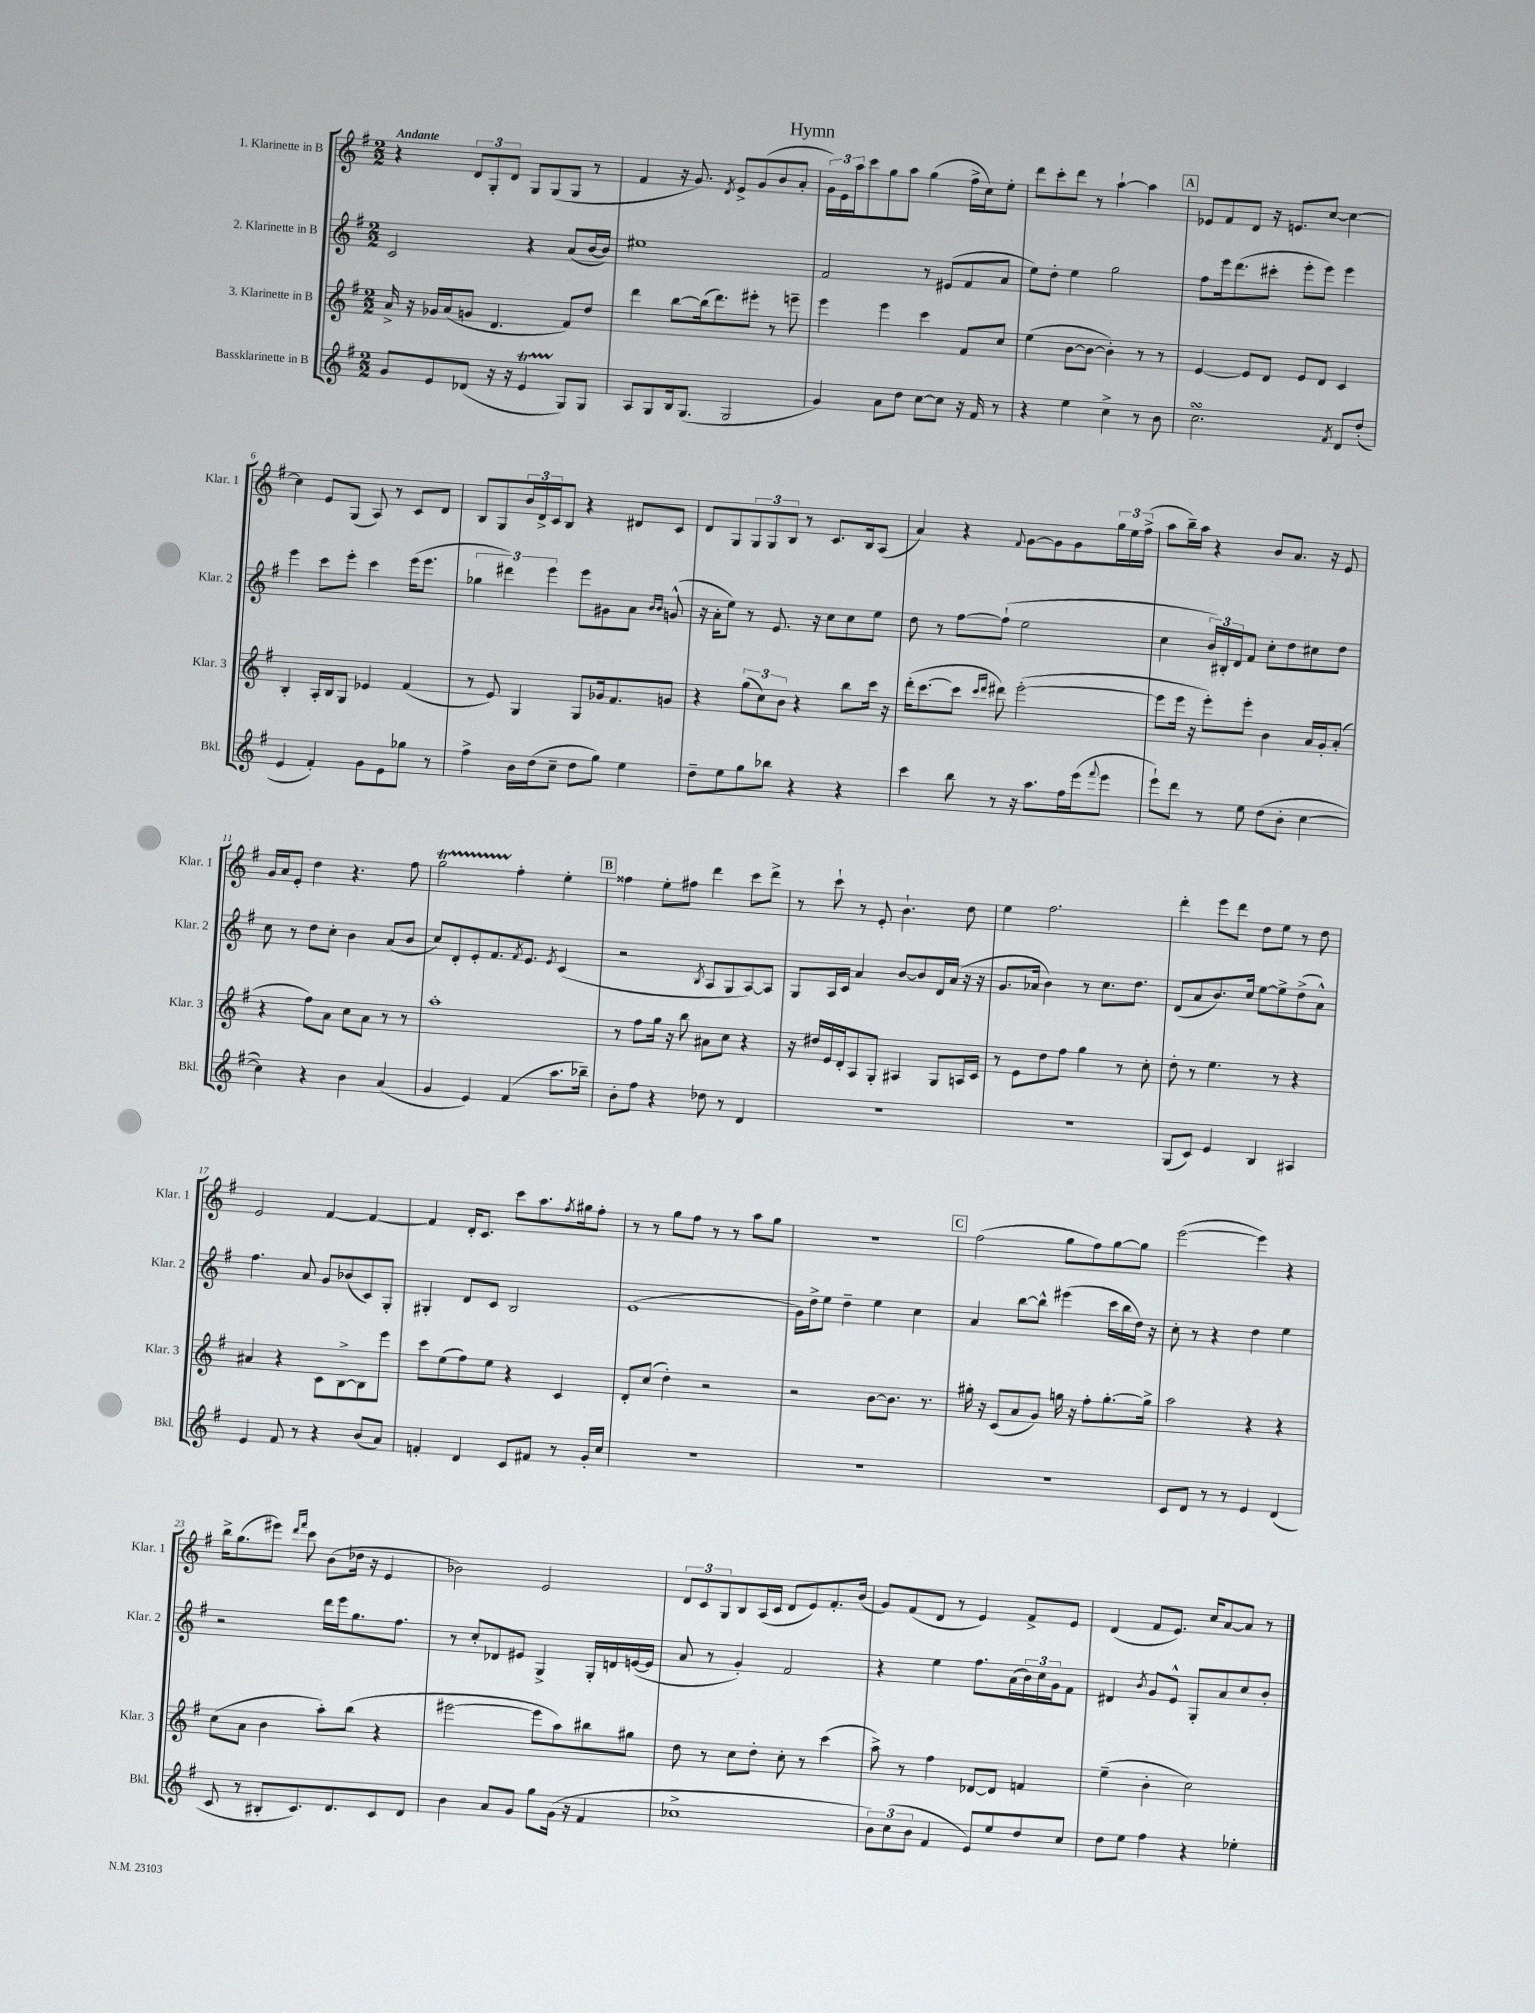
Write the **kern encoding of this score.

**kern	**kern	**kern	**kern
*staff4	*staff3	*staff2	*staff1
*clefG2	*clefG2	*clefG2	*clefG2
*k[f#]	*k[f#]	*k[f#]	*k[f#]
*M2/2	*M2/2	*M2/2	*M2/2
8g/L	16a^/	2c/	4r
.	16r	.	.
8e/	16g-/LL	.	.
.	(16a/J	.	.
(8d-/J	8g/J	.	12d/L
.	.	.	12G'/
16r	4.d/	.	.
.	.	.	12d/J
16r	.	.	.
4e/	.	4r	8G/L
.	.	.	(8G/
8G/L)	8f#/L)	(8a/L	8G/J
8G/J	8dd/J	[16b/L	8r
.	.	16b/]JJ)	.
=	=	=	=
8A/L	4ddd\	1ee#	4f#/
8G/	.	.	.
16B/k	[8bb\L	.	16r
(8.G/J	.	.	8.g/)
.	(16bb\]k	.	.
.	8.ddd\)	.	.
.	.	.	8qd/
2G/	.	.	8e^/L
.	8eee#'\J	.	(8g/
.	8r	.	8b/
.	8eee~\	.	8a'/J
=	=	=	=
4g/)	4eee\	2f#/	24g\LL)
.	.	.	24e\
.	.	.	24aa\J
.	.	.	8ccc\
8a\L	4eee\	.	8gg\
8dd\J	.	.	8aa\J
[8cc\L	4ccc\	8r	(4gg\
8cc\]J	.	(8e#/L	.
16r	8f#/L	8f#/	16ff#^\LL
16f#/	.	.	16cc\J)
8r	8cc/J	8a/J	8ee'\J
=	=	=	=
4r	(4ee\	8ee\L)	8ddd\L
.	.	8dd'\J	8ccc'\
4ee\	[8b\L	4ee\	8ddd\J
.	8b\_J	.	8r
4cc^\	4b'\])	2gg\	[4aa`\
8r	8r	.	4aa\]
8b\	8r	.	.
=	=	=	=
2.cc\	[4e/	8ff#\L	8e-/L
.	.	16eee\k	8f#/
.	.	(8.ddd\	.
.	8e/]L	.	8d/J
.	8d/J	8ccc#'\J	16r
.	.	.	8.e/L
.	8e/L	8eee'\L	.
.	8d/J	8eee\J)	[8cc/J
8qf#/	.	.	.
8d/L	4c/	4eee\	4cc\_
(8dd'/J	.	.	.
=	=	=	=
4e/	4B'/	4eee\	4cc\]
4f#'/)	16A'/LL	8ccc\L	8e/L
.	16B/J	.	.
.	8G/J	8eee'\J	(8G/J
8g\L	4e-/	4ccc\	8A/)
8e\	.	.	8r
8gg-\J	(4f#/	(16eee\LK	8c/L
.	.	8.eee\J	.
8r	.	.	8d/J
=	=	=	=
4ff#^\	8r	6gg-\	8B/L
.	8e/)	.	8G/
.	.	6ddd#\)	.
16b\LL	4G/	.	24b/L
.	.	.	24d^/
(16dd\J	.	.	.
.	.	6eee\	24c/J
8cc~\J	.	.	8B/J
8dd\L	8G/L	8eee\L	4r
8gg\J)	16g-/k	8g#\	.
.	8.f#/	.	.
4ee\	.	8a\J	8d#/L
.	.	16qqb/LL	.
.	.	16qqb/JJ	.
.	8g/J	(8g^^/	8c/J
=	=	=	=
8dd~\L	4r	16r	8d/L
.	.	16a'\LK	.
8ee\	.	8ee\J)	8G/
8gg\	(12gg\L	8r	12G/
.	12cc\)	.	12G/
8bb-\J	.	8.e/	.
.	12b\J	.	12B/J
4r	4r	.	8r
.	.	16r	.
.	.	8cc\L	8.c/L
4r	8bb\L	8cc\	.
.	.	.	16B/k
.	16ccc\Jk	8ee\J	(8A/J
.	16r	.	.
=	=	=	=
4ccc\	(16ddd'\LK	8dd\	4a/)
.	[8.ccc\	.	.
.	.	8r	.
8bb\	8ccc\]J	[8ff#\L	4r
.	16qqccc/LL	.	.
.	16qqddd/JJ	.	.
8r	8ddd#\)	(8ff#`\]J	.
.	.	.	8qqf#/
16r	([2eee'\	2ee\	[8g\L
8.aa\L	.	.	.
.	.	.	8g\]
16ff#\L	.	.	8g\
(16eee\J	.	.	.
8qqfff#/	.	.	.
8eee\J	.	.	24gg\L
.	.	.	24ee\
.	.	.	(24ff#^\JJ
=	=	=	=
8eee`\L)	8eee\]L	4cc\	8aa\L
8ddd\J	16eee\Jk	.	16bb~\L)
.	16r	.	16aa\JJ
8r	8eee'\L)	24b/LL)	4r
.	.	24B#'/	.
.	.	24d/J	.
8ee\	8eee'\J	8f#/J	.
(8dd\L	4b\	8cc'\L	8b/L
8b'\J	.	8dd\	8.a/J
[4cc\	16a/LL	8cc#\	.
.	16g'/J	.	16r
.	(8a'/J	8dd\J	8e/
=	=	=	=
4cc\])	4r	8cc\	16g/LL
.	.	.	16a/J
.	.	8r	8e'/J
4r	8ff#\L)	8dd\L	4dd\
.	8a\J	8cc'\J	.
4b\	8cc\L	4b\	4.r
.	8a\J	.	.
(4a/	8r	(8a/L	.
.	8r	8b/J	8ff#\
=	=	=	=
4g/	1aa'	8cc/L)	2gg\
.	.	8d'/	.
4e/)	.	8e'/	.
.	.	8.f#/	.
(4f#/	.	.	4ff#'\
.	.	8qf#/	.
.	.	8.e/J	.
.	.	8qe/	.
8.aa\L	.	(4c/	4ee'\
16bb-~\Jk)	.	.	.
=	=	=	=
8b'\L	8r	2r	4ff##\
8ff#\J	8ff#\L	.	.
4r	16gg\Jk	.	8ee'\L
.	16r	.	.
.	8bb\	.	8ff#\J
.	.	8qB/	.
8dd-\	8a#\L	8A/L	4ddd\
8r	8cc\J	8G/	.
4d/	4r	[8A/)	8ccc\L
.	.	8A/]J	8ddd^\J
=	=	=	=
1r	16r	8G/L	8r
.	16dd#/LL	.	.
.	16e/	16A/L	8ccc`\
.	16d'/J	16c/JJ	.
.	8A/	4a/	8r
.	8G'/J	.	8e'/
.	4A#/	[8b/L	4.b`\
.	.	8b/]	.
.	8G/L	16d/L	.
.	.	(16a/JJ	.
.	16A/L	16r	8dd\
.	16c/JJ	16r	.
=	=	=	=
1r	8r	8.g/L	4ee\
.	8e\L	.	.
.	.	16a-/Jk	.
.	8dd\	4b\)	2.ff#\
.	8ff#\J	.	.
.	4gg\	8r	.
.	.	8.cc\L	.
.	8r	.	.
.	.	8.dd\J	.
.	8cc'\	.	.
=	=	=	=
(8G/L	8dd'\	(8d/L	4ddd'\
8c/J)	8r	8a/	.
4e/	4.ee\	8.b/)	8eee\L
.	.	.	8ddd\J
.	.	16cc/Jk	.
4B/	.	[8ee\L	8dd\L
.	8r	8ee^\]	8ee\J
4A#/	4r	(8dd^\	8r
.	.	8a^^\J)	8dd\
=	=	=	=
4e/	4a#/	4.ff#\	2e/
8f#/	4r	.	.
8r	.	8a/	.
4r	8c\L	8g/L	[4f#/
.	[8B^\	(8b-/	.
(8b/L	8B\]	8c/)	4f#/_
8a/J)	8eee\J	8G'/J	.
=	=	=	=
4f'/	8ccc\L	4G#'/	4f#/]
.	(8ee\	.	.
4d/	8ff#\)	8d/L	16d'/LK
.	.	.	8.c/J
.	8ee\J	8c/J	.
8c/L	4r	2B/	8ccc\L
8f#/J	.	.	8.aa\
8r	4c/	.	.
.	.	.	8qff#/
.	.	.	16gg#\k
16g'/LL	.	.	8ff#'\J
16cc/JJ	.	.	.
=	=	=	=
1r	8d'/L	(1e	8r
.	(8cc/J	.	8r
.	4dd'\)	.	8gg\L
.	.	.	8ff#\J
.	2r	.	8r
.	.	.	8r
.	.	.	8aa\L
.	.	.	8gg\J
=	=	=	=
1r	2r	16g\LL)	1r
.	.	16dd^\J	.
.	.	8ee\J	.
.	.	4dd~\	.
.	[8b\L	4ee\	.
.	8.b\]J	.	.
.	.	4cc\	.
.	8.r	.	.
=	=	=	=
1r	16gg#'\	4a/	(2ff#\
.	16r	.	.
.	(8c/L	.	.
.	8a/	[8bb\L	.
.	8g/J)	8bb^^\]J	.
.	16gg\	(4eee#\	8gg\L
.	16r	.	.
.	8ff#'\L	.	8ff#\)
.	[8.gg'\	16ccc\LL	[8gg\
.	.	16bb\	.
.	.	16dd\JJ)	8gg\]J
.	16gg^\]Jk	16r	.
=	=	=	=
8c/L	2aa\	8cc'\	([2eee\
8d/J	.	8r	.
8r	.	4r	.
8r	.	.	.
4e/	4r	4dd\	4eee\])
(4d/	4r	4ee\	4r
=	=	=	=
8c/	(8cc\L	2r	16bb^\LK
.	.	.	(8.gg\
8r	8a\J	.	.
8B#'/L	4b\	.	8eee#\J)
.	.	.	16qqddd/LL
.	.	.	16qqfff#/JJ
8.c/)	.	.	8ccc\
.	8aa'\L)	16ddd\LL	(8b\L
8.d/	.	16eee\J	.
.	(8bb\J	8.gg\	16dd-\Jk
.	.	.	16r
8c/	4r	.	4e/
.	.	8.ff#\J	.
8d/J	.	.	.
=	=	=	=
4b\	[2eee#\	8r	2b-\)
.	.	8cc'/L	.
8a/L	.	8d-/	.
8g/J	.	8e#/J	.
8gg\L	8eee#\]L	4G^/	2e/
(16g\Jk	8aa\)	.	.
16r	.	.	.
4f#/	8bb#\	16G'/LL	.
.	.	16d/	.
.	8gg#\J	([16e/	.
.	.	16e/]JJ	.
=	=	=	=
1cc-^	8dd\	8a/	12d/L
.	.	.	12c/
.	8r	8r	.
.	.	.	12G/
.	8cc\L	4g'/)	8B/
.	8dd'\J	.	(16A/L
.	.	.	16c/JJ
.	8cc'\	2f#/	8d/L
.	8r	.	8e/)
.	(4ccc\	.	8.f#'/
.	.	.	(16b/Jk
=	=	=	=
12b\L)	8aa^\)	4r	8g/L)
(12cc\	.	.	.
.	8r	.	(8f#/
12b\J	.	.	.
4f#/	4ff#\	4ee\	8d/J
.	.	.	8r
8e/L)	[8d-/L	8.ff#\L	4e/)
8ee/	8d-/]J	.	.
.	.	(16a\L	.
8dd/	4f/	24b\)	8f#^/L
.	.	24cc\	.
.	.	24g\J	.
8cc/J	.	8f#\J	8e/J
=	=	=	=
8dd\L	(4ee~\	4d#/	(4d/
8ee\J	.	.	.
.	.	8qb/	.
4ff#\	4b'\	8g/L	8f#/L
.	.	8e^^/J	8.e/J)
4r	2cc\)	8G'/L	.
.	.	.	16cc/LK
.	.	8a/	[8a/
4ee-'\	.	8cc/	8a/]J
.	.	8b'/J	8r
==	==	==	==
*-	*-	*-	*-
